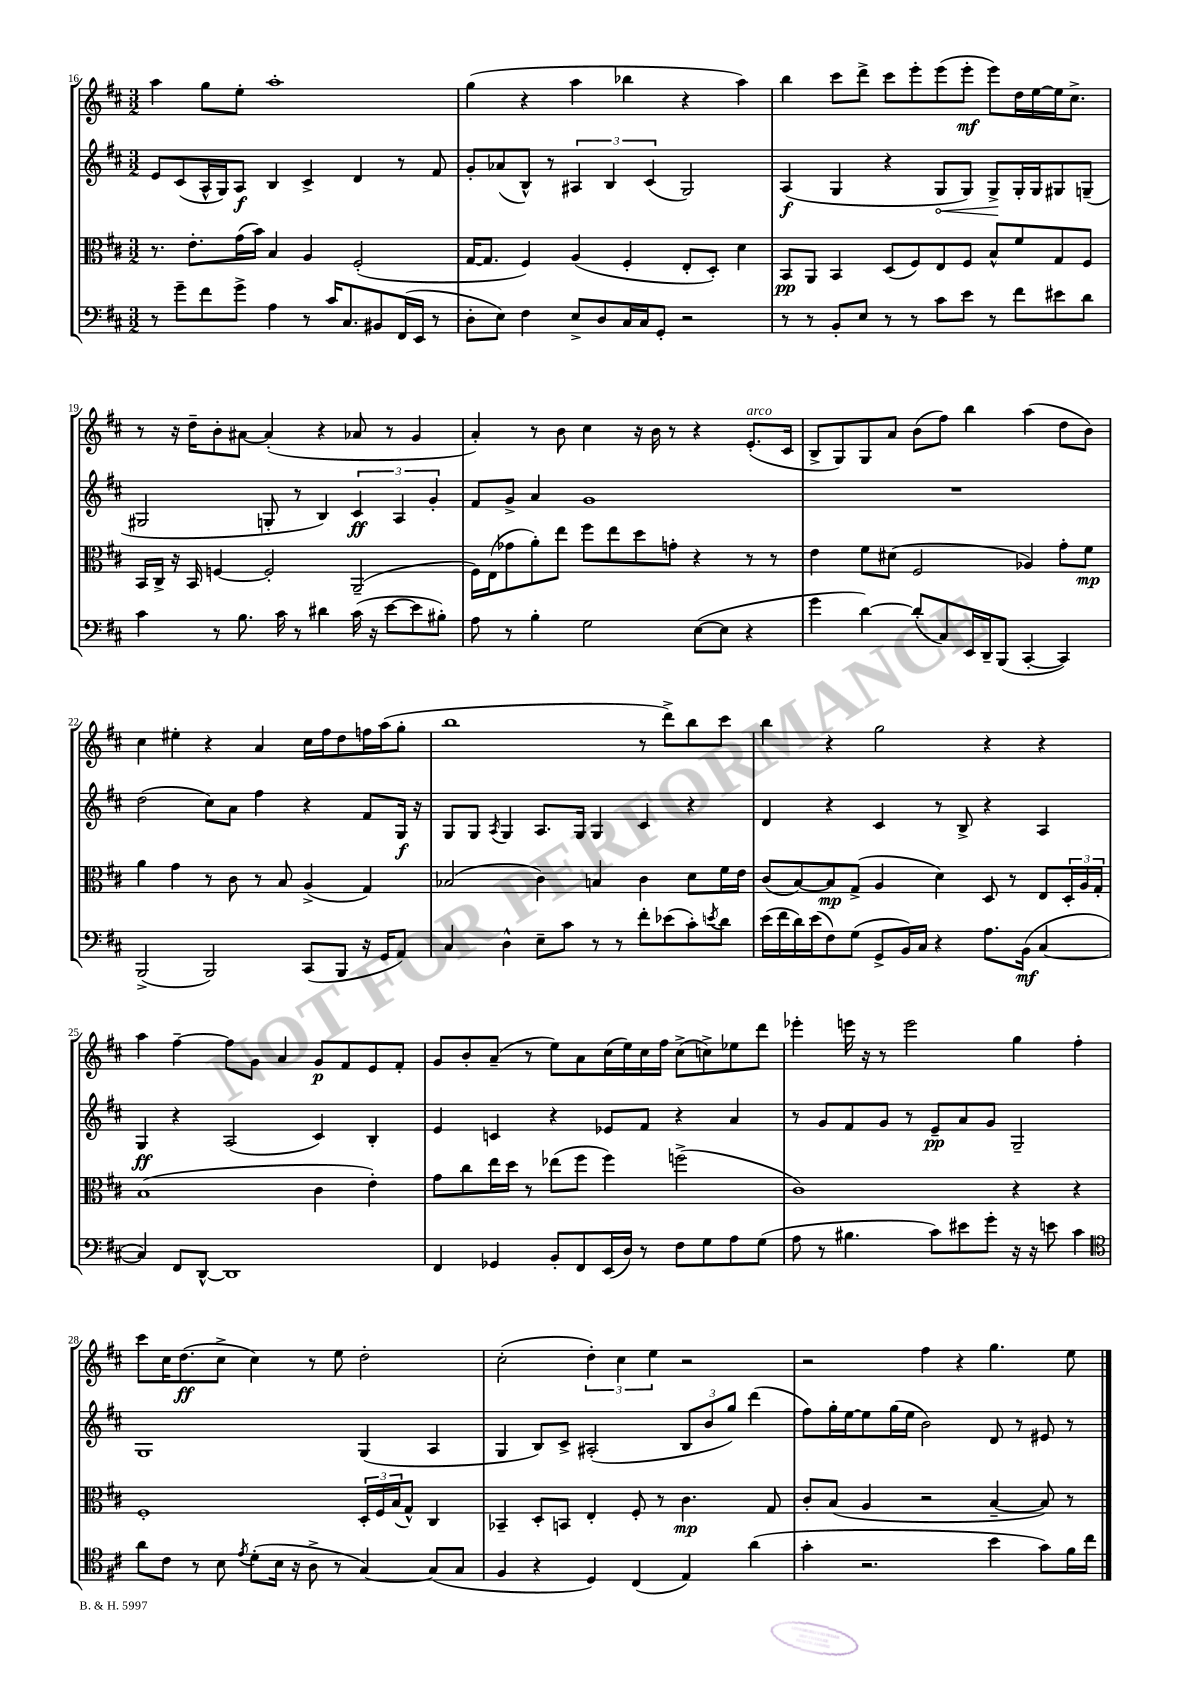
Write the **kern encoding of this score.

**kern	**dynam	**kern	**dynam	**kern	**dynam	**kern	**dynam
*part4	*part4	*part3	*part3	*part2	*part2	*part1	*part1
*staff4	*staff4	*staff3	*staff3	*staff2	*staff2	*staff1	*staff1
*clefF4	*	*clefC3	*	*clefG2	*	*clefG2	*
*k[f#c#]	*	*k[f#c#]	*	*k[f#c#]	*	*k[f#c#]	*
*M3/2	*	*M3/2	*	*M3/2	*	*M3/2	*
=16	=16	=16	=16	=16	=16	=16	=16
8r	.	8.r	.	8e/L	.	4aa\	.
8g~\L	.	.	.	(8c#/	.	.	.
.	.	8.e'\L	.	.	.	.	.
8f#\	.	.	.	16A^^/L	.	8gg\L	.
.	.	.	.	16G/J)	.	.	.
8g^\J	.	(16g\L	.	8A/J	f	8ee'\J	.
.	.	16b\JJ)	.	.	.	.	.
4A\	.	4B/	.	4B/	.	1aa'	.
8r	.	4A/	.	4c#^/	.	.	.
16c#/KL	.	.	.	.	.	.	.
8.C#/	.	.	.	.	.	.	.
.	.	(2F#'/	.	4d/	.	.	.
8BB#X/	.	.	.	.	.	.	.
(16FF#/L	.	.	.	8r	.	.	.
16EE/JJ	.	.	.	.	.	.	.
8r	.	.	.	8f#/	.	.	.
=17	=17	=17	=17	=17	=17	=17	=17
8D'\L	.	[16G/KL	.	8g'/L	.	(4gg\	.
.	.	8.G/J]	.	.	.	.	.
8E\J)	.	.	.	(8a-X/	.	.	.
4F#\	.	4F#/)	.	8B^^/J)	.	4r	.
.	.	.	.	8r	.	.	.
8E^/L	.	(4A/	.	6A#X/	.	4aa\	.
8D/	.	.	.	.	.	.	.
.	.	.	.	6B/	.	.	.
16C#/L	.	4F#'/	.	.	.	4bb-X\	.
16C#/J	.	.	.	.	.	.	.
.	.	.	.	(6c#/	.	.	.
8GG'/J	.	.	.	.	.	.	.
2r	.	8E'/L	.	2G/)	.	4r	.
.	.	8D'/J)	.	.	.	.	.
.	.	4d\	.	.	.	4aa\)	.
=18	=18	=18	=18	=18	=18	=18	=18
8r	.	8BB/L	pp	(4A/	f	4bb\	.
8r	.	8AA/J	.	.	.	.	.
8BB'/L	.	4BB/	.	4G/	.	8ccc#\L	.
8E/J	.	.	.	.	.	8ddd^\J	.
8r	.	(8D/L	.	4r	.	8ccc#\L	.
8r	.	8F#/)	.	.	.	8eee'\	.
!	!	!	!	!	!LO:HP:b	!	!
8c#\L	.	8E/	.	8G/L	<	(8eee\	.
8e\J	.	8F#/J	.	8G/J)	.	8eee'\J	mf
8r	.	8B^^/L	.	8G^/L	.	8eee\L)	.
8f#\L	.	8f#/	.	16G'/L	[	16dd\L	.
.	.	.	.	16G/J	.	[16ee\	.
8e#X\	.	8G/	.	8G#X/	.	16ee\J]	.
.	.	.	.	.	.	8.cc#^\J	.
8d\J	.	8F#/J	.	(8Gn~/J	.	.	.
!!LO:LB:g=z
=19	=19	=19	=19	=19	=19	=19	=19
4c#\	.	16BB/LL	.	2G#X/	.	8r	.
.	.	16C#^/JJ	.	.	.	.	.
.	.	16r	.	.	.	16r	.
.	.	16BB/	.	.	.	16dd~\KL	.
8r	.	[4Fn/	.	.	.	8b'\	.
8.B\	.	.	.	.	.	[8a#X\J	.
.	.	2F'/]	.	8Gn'/	.	(4a#'/]	.
16c#\	.	.	.	.	.	.	.
8r	.	.	.	8r	.	.	.
4d#X\	.	.	.	4B/)	.	4r	.
(16c#\	.	(2AA~/	.	6c#/	ff	8a-X/	.
16r	.	.	.	.	.	.	.
[8e\L	.	.	.	.	.	8r	.
.	.	.	.	6A/	.	.	.
8e\]	.	.	.	.	.	4g/	.
.	.	.	.	6g'/	.	.	.
8B#X'\J)	.	.	.	.	.	.	.
=20	=20	=20	=20	=20	=20	=20	=20
8A\	.	16F#\LL)	.	8f#/L	.	4a'/)	.
.	.	(16E\J	.	.	.	.	.
8r	.	8g-X\	.	8g^/J	.	.	.
4B'\	.	8a'\)	.	4a/	.	8r	.
.	.	8ee\J	.	.	.	8b\	.
2G\	.	8ff#\L	.	1g	.	4cc#\	.
.	.	8ee\	.	.	.	.	.
.	.	8dd\	.	.	.	16r	.
.	.	.	.	.	.	16b\	.
.	.	8gn'\J	.	.	.	8r	.
([8E\L	.	4r	.	.	.	4r	.
8E\J]	.	.	.	.	.	.	.
!	!	!	!	!	!	!LO:TX:a:i:t=arco	!
4r	.	8r	.	.	.	(8.e'/L	.
.	.	8r	.	.	.	.	.
.	.	.	.	.	.	16c#/Jk	.
=21	=21	=21	=21	=21	=21	=21	=21
4g\	.	4e\	.	1.r	.	8B^/L	.
.	.	.	.	.	.	8G/)	.
[4d\)	.	8f#\L	.	.	.	8G/	.
.	.	(8d#X\J	.	.	.	8a/J	.
(8d'/L]	.	2F#/	.	.	.	(8b\L	.
8C#/)	.	.	.	.	.	8ff#\J)	.
16EE/L	.	.	.	.	.	4bb\	.
16DD~/J	.	.	.	.	.	.	.
(8BBB/J	.	.	.	.	.	.	.
[4CC#'/	.	4A-X/)	.	.	.	(4aa\	.
4CC#/])	.	8g'\L	.	.	.	8dd\L	.
.	.	8f#\J	mp	.	.	8b\J)	.
!!LO:LB:g=z
=22	=22	=22	=22	=22	=22	=22	=22
(2BBB^/	.	4a\	.	(2dd\	.	4cc#\	.
.	.	4g\	.	.	.	4ee#X'\	.
2BBB/)	.	8r	.	8cc#\L)	.	4r	.
.	.	8c#\	.	8a\J	.	.	.
.	.	8r	.	4ff#\	.	4a/	.
.	.	8B/	.	.	.	.	.
(8CC#/L	.	(4A^/	.	4r	.	16cc#\LL	.
.	.	.	.	.	.	16ff#\J	.
8BBB/J	.	.	.	.	.	8dd\	.
16r	.	4G/)	.	8f#/L	.	16ffn\L	.
16GG/KL	.	.	.	.	.	(16aa\J	.
8AA/J)	.	.	.	16G/Jk	f	8gg'\J	.
.	.	.	.	16r	.	.	.
=23	=23	=23	=23	=23	=23	=23	=23
4C#/	.	(2B-X/	.	8G/L	.	1bb	.
.	.	.	.	8G/J	.	.	.
.	.	.	.	8qA/	.	.	.
4D^^\	.	.	.	4G/	.	.	.
8E~\L	.	4c#\)	.	8.A/L	.	.	.
8c#\J	.	.	.	.	.	.	.
.	.	.	.	16G/Jk	.	.	.
8r	.	4Bn/	.	4G/	.	.	.
8r	.	.	.	.	.	.	.
8f#'\L	.	4c#\	.	4c#/	.	8r	.
(8e-X\	.	.	.	.	.	8ddd^\L)	.
8c#'\)	.	8d\L	.	4r	.	8bb\	.
8qen/	.	.	.	.	.	.	.
8d\J	.	16f#\L	.	.	.	8ccc#\J	.
.	.	16e\JJ	.	.	.	.	.
=24	=24	=24	=24	=24	=24	=24	=24
(16e\LL	.	(8c#/L	.	4d/	.	4bb\	.
16f#\	.	.	.	.	.	.	.
16d\)	.	[8B/)	.	.	.	.	.
(16e\J	.	.	.	.	.	.	.
8F#\)	.	8B/]	mp	4r	.	4r	.
(8G\J	.	(8G^/J	.	.	.	.	.
8GG^/L	.	4A/	.	4c#/	.	2gg\	.
16BB/L)	.	.	.	.	.	.	.
16C#/JJ	.	.	.	.	.	.	.
4r	.	4d\)	.	8r	.	.	.
.	.	.	.	8B^/	.	.	.
8.A\L	.	8D/	.	4r	.	4r	.
.	.	8r	.	.	.	.	.
(16BB\Jk	mf	.	.	.	.	.	.
[4C#/	.	8E/L	.	4A/	.	4r	.
.	.	24D'/L	.	.	.	.	.
.	.	24A/	.	.	.	.	.
.	.	24G'/JJ	.	.	.	.	.
!!LO:LB:g=z
=25	=25	=25	=25	=25	=25	=25	=25
4C#/])	.	(1B	.	4G/	ff	4aa\	.
8FF#/L	.	.	.	4r	.	[4ff#~\	.
[8DD^^/J	.	.	.	.	.	.	.
1DD]	.	.	.	(2A/	.	8ff#\L]	.
.	.	.	.	.	.	8g\J	.
.	.	.	.	.	.	4a/	.
.	.	4c#\	.	4c#/)	.	8g/L	p
.	.	.	.	.	.	8f#/	.
.	.	4e'\)	.	4B'/	.	8e/	.
.	.	.	.	.	.	8f#'/J	.
=26	=26	=26	=26	=26	=26	=26	=26
4FF#/	.	8g\L	.	4e/	.	8g/L	.
.	.	8cc#\	.	.	.	8b'/	.
4GG-X/	.	16ee\L	.	4cn/	.	(8a~/J	.
.	.	16dd\JJ	.	.	.	.	.
.	.	8r	.	.	.	8r	.
8BB'/L	.	(8ee-X\L	.	4r	.	8ee\L)	.
8FF#/	.	8ff#\J	.	.	.	8a\	.
(16EE/L	.	4ff#\)	.	8e-X/L	.	(16cc#\L	.
16D/JJ)	.	.	.	.	.	16ee\)	.
8r	.	.	.	8f#/J	.	16cc#\	.
.	.	.	.	.	.	16ff#\JJ	.
8F#\L	.	(2ffn^\	.	4r	.	(8cc#^\L	.
8G\	.	.	.	.	.	8ccn^\)	.
8A\	.	.	.	4a/	.	8ee-X\	.
(8G\J	.	.	.	.	.	8ddd\J	.
=27	=27	=27	=27	=27	=27	=27	=27
8A\	.	1c#)	.	8r	.	4eee-X'\	.
8r	.	.	.	8g/L	.	.	.
4.B#X\	.	.	.	8f#/	.	16eeen\	.
.	.	.	.	.	.	16r	.
.	.	.	.	8g/J	.	8r	.
.	.	.	.	8r	.	2eee\	.
8c#\L)	.	.	.	8e~/L	pp	.	.
8e#X\	.	.	.	8a/	.	.	.
8g'\J	.	.	.	8g/J	.	.	.
16r	.	4r	.	2G~/	.	4gg\	.
16r	.	.	.	.	.	.	.
8en\	.	.	.	.	.	.	.
4c#\	.	4r	.	.	.	4ff#'\	.
!!LO:LB:g=z
=28	=28	=28	=28	=28	=28	=28	=28
*clefC4	*	*	*	*	*	*	*
8a\L	.	1F#'	.	1G	.	8ccc#\L	.
8c#\J	.	.	.	.	.	16cc#\K	.
.	.	.	.	.	.	(8.dd\	ff
8r	.	.	.	.	.	.	.
8B\	.	.	.	.	.	8cc#^\J	.
8qe/	.	.	.	.	.	.	.
(8d'\L	.	.	.	.	.	4cc#\)	.
16B\Jk	.	.	.	.	.	.	.
16r	.	.	.	.	.	.	.
8A^\	.	.	.	.	.	8r	.
8r	.	.	.	.	.	8ee\	.
[4G/)	.	24D'/LL	.	(4G/	.	2dd'\	.
.	.	24F#/	.	.	.	.	.
.	.	(24B/J	.	.	.	.	.
.	.	8G^^/J)	.	.	.	.	.
(8G/L]	.	4C#/	.	4A/	.	.	.
8G/J	.	.	.	.	.	.	.
=29	=29	=29	=29	=29	=29	=29	=29
4F#/	.	4BB-X~/	.	4G/	.	(2cc#'\	.
4r	.	8D'/L	.	8B/L)	.	.	.
.	.	8BBn/J	.	8c#^/J	.	.	.
4D/)	.	4E'/	.	(2A#X'/	.	6dd'\)	.
.	.	.	.	.	.	6cc#\	.
(4C#/	.	8F#'/	.	.	.	.	.
.	.	.	.	.	.	6ee\	.
.	.	8r	.	.	.	.	.
4E/)	.	4.c#\	mp	12B/L	.	2r	.
.	.	.	.	12b/	.	.	.
.	.	.	.	12gg/J)	.	.	.
(4a\	.	.	.	(4ddd\	.	.	.
.	.	8G/	.	.	.	.	.
=30	=30	=30	=30	=30	=30	=30	=30
4g'\	.	8c#'/L	.	8ff#\L)	.	2r	.
.	.	(8B/J	.	16gg'\L	.	.	.
.	.	.	.	[16ee\J	.	.	.
2.r	.	4A/	.	8ee\]	.	.	.
.	.	.	.	(16gg\L	.	.	.
.	.	.	.	16ee\JJ	.	.	.
.	.	2r	.	2b\)	.	4ff#\	.
.	.	.	.	.	.	4r	.
4b\	.	[4B~/	.	8d/	.	4.gg\	.
.	.	.	.	8r	.	.	.
8g\L)	.	8B/])	.	8e#X/	.	.	.
16f#\L	.	8r	.	8r	.	8ee\	.
16cc#\JJ	.	.	.	.	.	.	.
==	==	==	==	==	==	==	==
*-	*-	*-	*-	*-	*-	*-	*-
